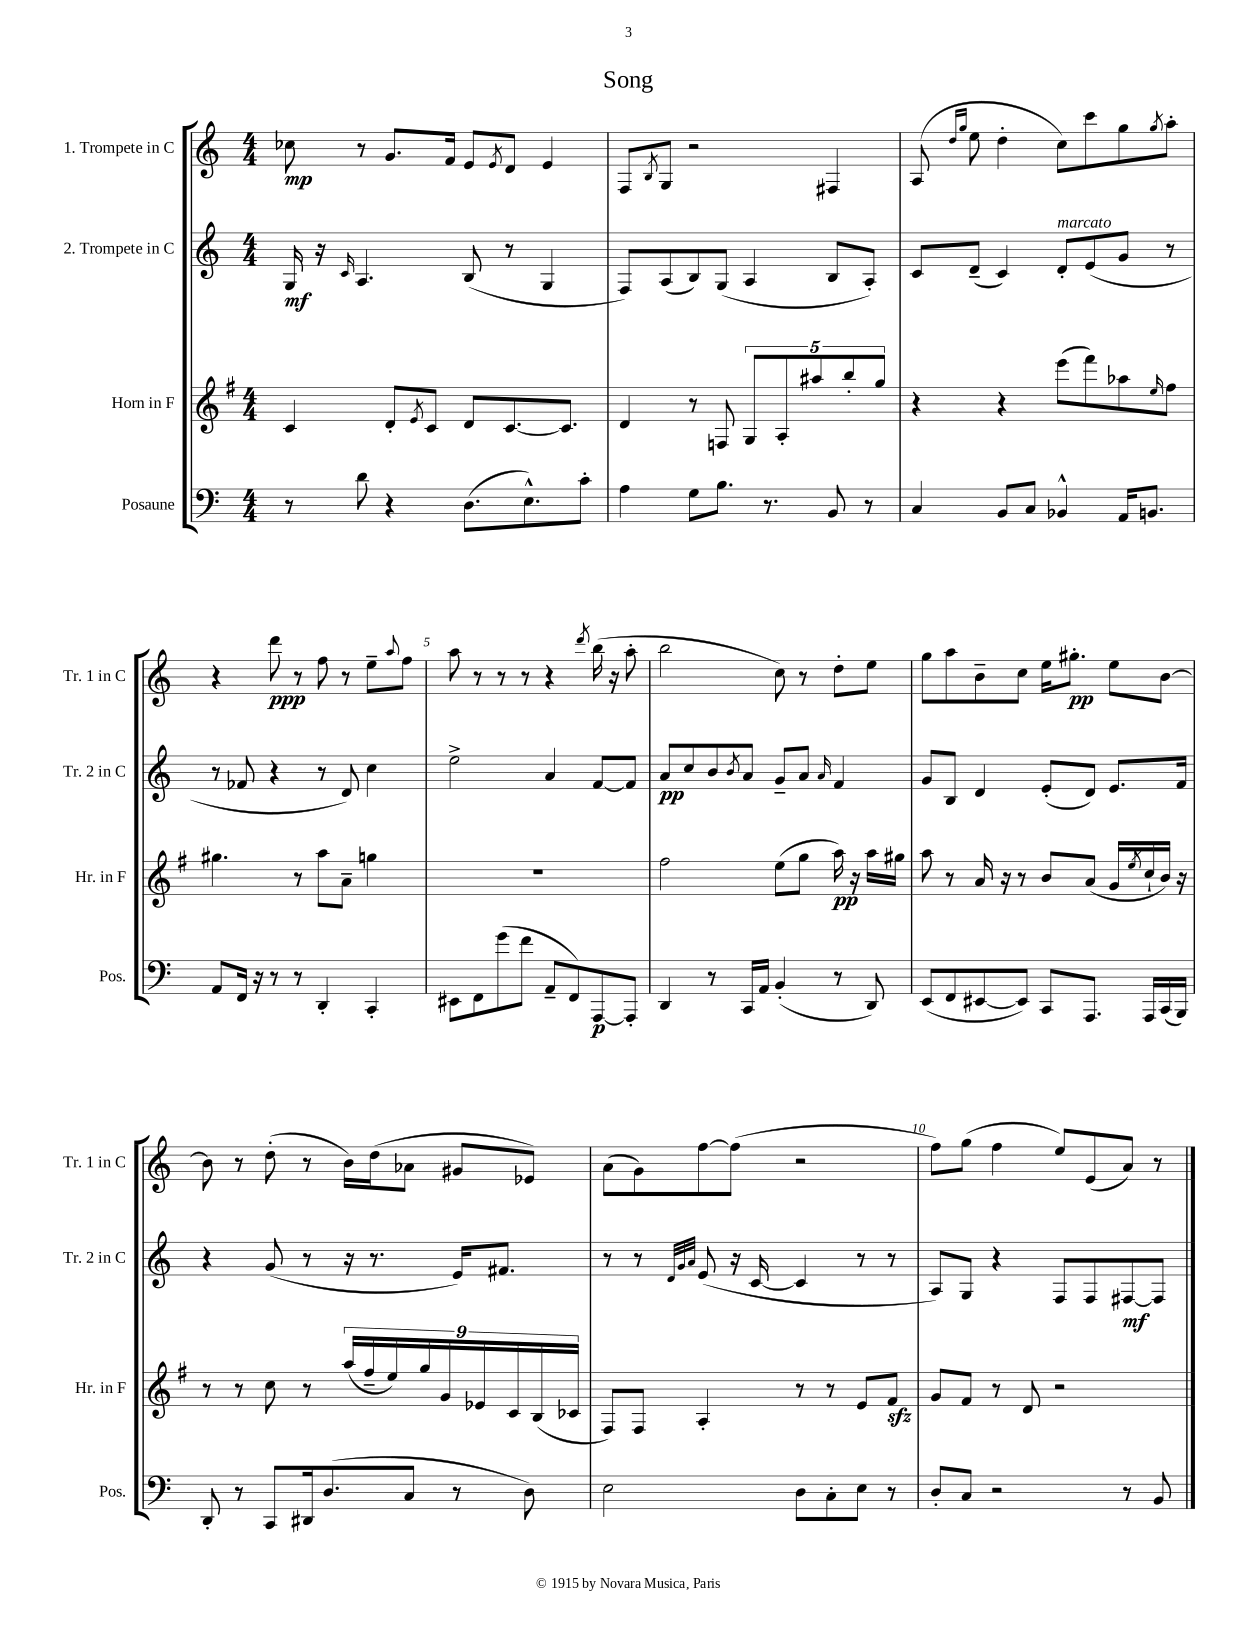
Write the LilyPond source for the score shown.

\header { title = "Song" }
<<
\new StaffGroup <<
\new Staff = "s0" \with { instrumentName = "1. Trompete in C" shortInstrumentName = "Tr. 1 in C" } {
    \clef treble \key c \major \numericTimeSignature \time 4/4
    ces''8\mp r8 g'8. f'16 e'8 \acciaccatura { e'8 } d'8 e'4 |
    f8 \acciaccatura { b8 } g8 r2 fis4 |
    a8( \grace { d''16 g''16 } e''8 d''4-. c''8) c'''8 g''8 \acciaccatura { g''8 } a''8-. |
    r4 d'''8\ppp r8 f''8 r8 e''8-- \appoggiatura { a''8 } f''8 |
    a''8 r8 r8 r8 r4 \acciaccatura { d'''8 } b''16( r16 a''8-. |
    b''2 c''8) r8 d''8-. e''8 |
    g''8 a''8 b'8-- c''8 e''16 gis''8.-.\pp e''8 b'8~ |
    b'8 r8 d''8-.( r8 b'16) d''16( aes'8 gis'8 ees'8) |
    a'8( g'8) f''8~ f''8( r2 |
    f''8) g''8( f''4 e''8) e'8( a'8) r8 \bar "|." |
}
\new Staff = "s1" \with { instrumentName = "2. Trompete in C" shortInstrumentName = "Tr. 2 in C" } {
    \clef treble \key c \major \numericTimeSignature \time 4/4
    g16\mf r16 \grace { c'16 } a4. b8( r8 g4 |
    f8) a8( b8) g8( a4 b8 a8-.) |
    c'8 d'8--( c'4) d'8-.^\markup { \italic "marcato" } e'8( g'8 r8 |
    r8 fes'8 r4 r8 d'8) c''4 |
    e''2-> a'4 f'8~ f'8 |
    a'8\pp c''8 b'8 \acciaccatura { b'8 } a'8 g'8-- a'8 \grace { a'16 } f'4 |
    g'8 b8 d'4 e'8-.( d'8) e'8. f'16 |
    r4 g'8( r8 r16 r8. e'16) fis'8. |
    r8 r8 \grace { d'32 g'32 a'32 } e'8( r16 c'16~ c'4 r8 r8 |
    a8) g8 r4 f8 f8 fis8~\mf fis8 \bar "|." |
}
\new Staff = "s2" \with { instrumentName = "Horn in F" shortInstrumentName = "Hr. in F" } {
    \clef treble \key g \major \numericTimeSignature \time 4/4
    c'4 d'8-. \acciaccatura { e'8 } c'8 d'8 c'8.~ c'8. |
    d'4 r8 f8 \tuplet 5/4 { g8 a8-. ais''8 b''8-. g''8 } |
    r4 r4 e'''8( fis'''8) aes''8 \grace { e''16 } fis''8 |
    gis''4. r8 a''8 a'8-- g''4 |
    R1 |
    fis''2 e''8( g''8 a''16\pp) r16 a''16 gis''16 |
    a''8 r8 a'16 r16 r8 b'8 a'8( g'16 \acciaccatura { e''8 } c''16-! b'16) r16 |
    r8 r8 c''8 r8 \tuplet 9/8 { a''16( fis''16-- e''16) g''16 g'16 ees'16 c'16 b16( ces'16 } |
    fis8) fis8 a4-. r8 r8 e'8 fis'8\sfz |
    g'8 fis'8 r8 d'8 r2 \bar "|." |
}
\new Staff = "s3" \with { instrumentName = "Posaune" shortInstrumentName = "Pos." } {
    \clef bass \key c \major \numericTimeSignature \time 4/4
    r8 d'8 r4 d8.( e8.-^) c'8-. |
    a4 g8 b8. r8. b,8 r8 |
    c4 b,8 c8 bes,4-^ a,16 b,8. |
    a,8 f,16 r16 r8 r8 d,4-. c,4-. |
    eis,8 f,8 g'8( f'8 a,8-- f,8) a,,8~\p a,,8-. |
    d,4 r8 c,16 a,16 b,4-.( r8 d,8) |
    e,8( f,8 eis,8~ eis,8) c,8 a,,8. a,,16 c,16( b,,16) |
    d,8-. r8 c,8 dis,16 d8.( c8 r8 d8) |
    e2 d8 c8-. e8 r8 |
    d8-. c8 r2 r8 b,8 \bar "|." |
}
>>
>>
\layout { \context { \Score \override BarNumber.break-visibility = ##(#f #t #t) barNumberVisibility = #(every-nth-bar-number-visible 5) } }
